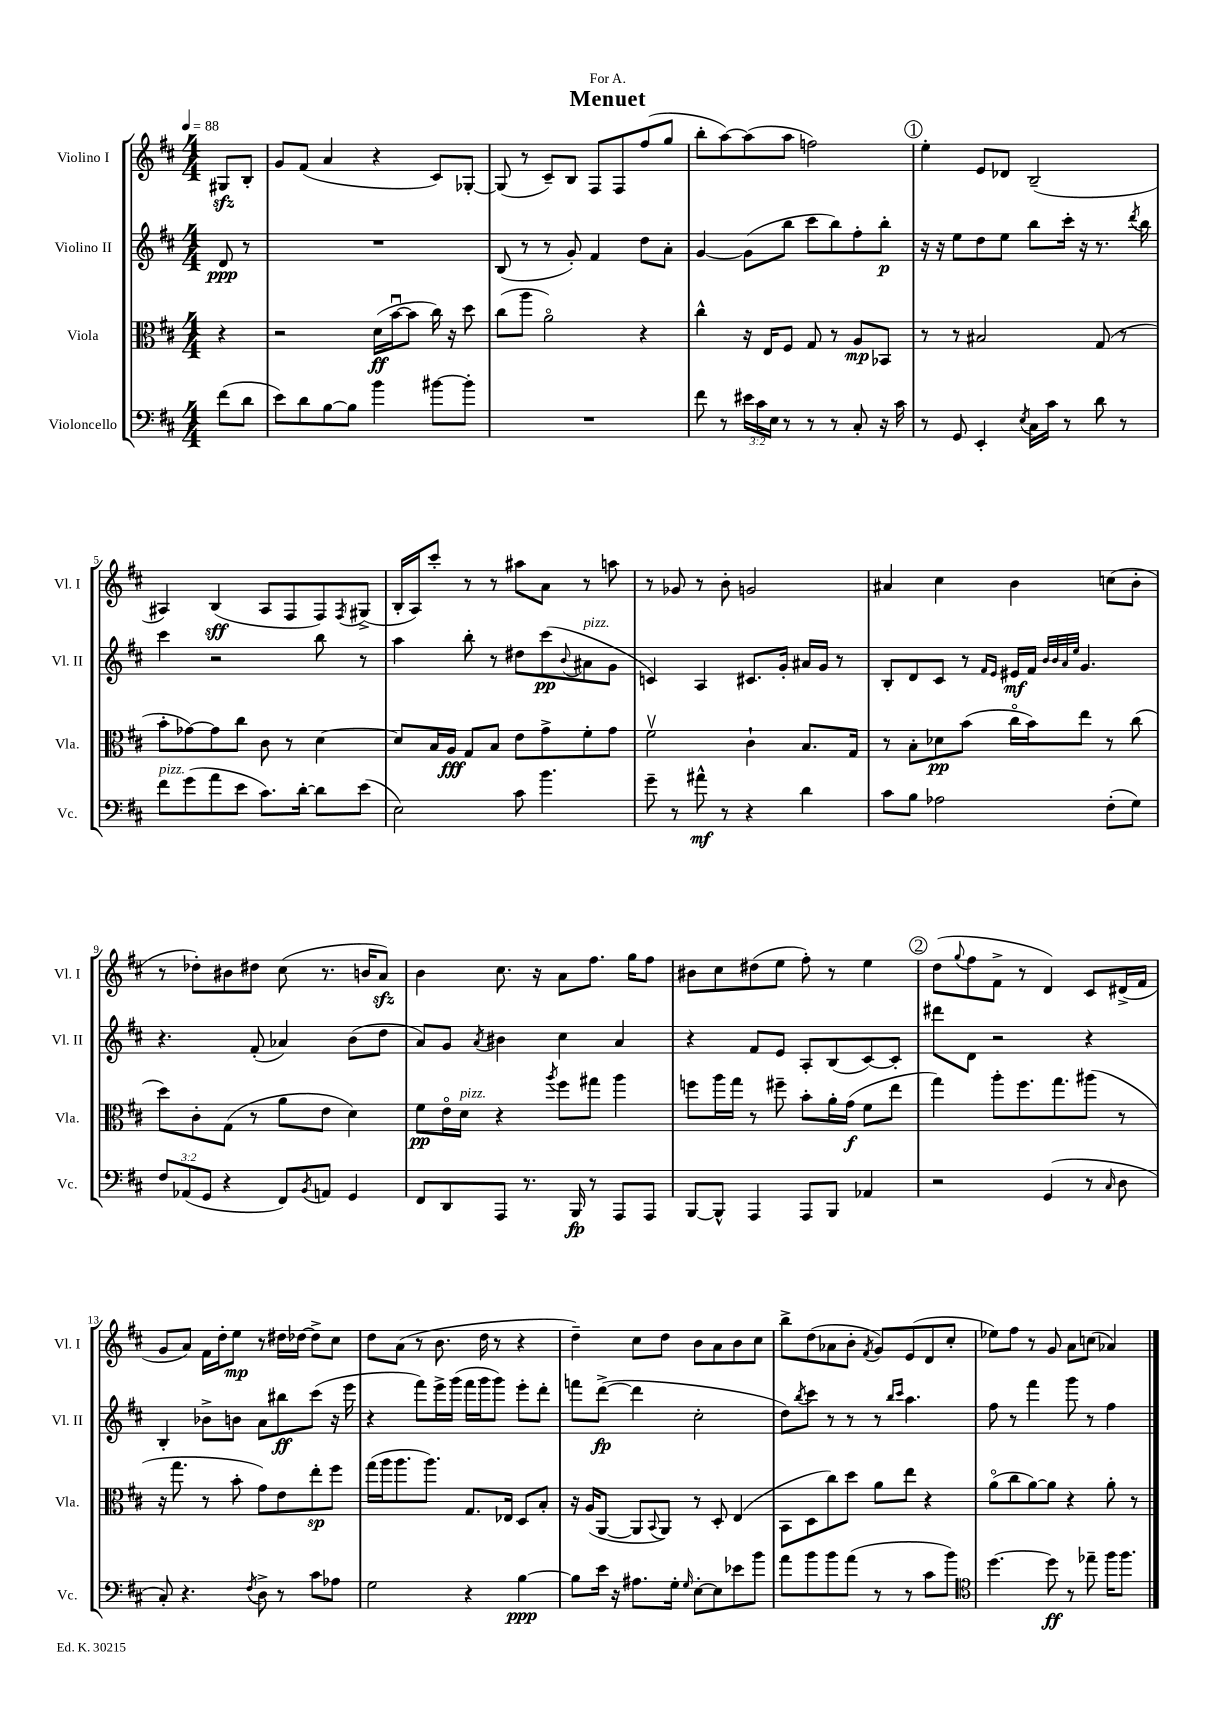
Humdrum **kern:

**kern	**dynam	**kern	**dynam	**kern	**dynam	**kern	**dynam
*part4	*part4	*part3	*part3	*part2	*part2	*part1	*part1
*staff4	*staff4	*staff3	*staff3	*staff2	*staff2	*staff1	*staff1
*I"Violoncello	*	*I"Viola	*	*I"Violino II	*	*I"Violino I	*
*I'Vc.	*	*I'Vla.	*	*I'Vl. II	*	*I'Vl. I	*
*clefF4	*	*clefC3	*	*clefG2	*	*clefG2	*
*k[f#c#]	*	*k[f#c#]	*	*k[f#c#]	*	*k[f#c#]	*
*M4/4	*	*M4/4	*	*M4/4	*	*M4/4	*
*MM88	*	*MM88	*	*MM88	*	*MM88	*
=	=	=	=	=	=	=	=
(8f#\L	.	4r	.	8d/	ppp	8G#Xzz/L	.
8d\J	.	.	.	8r	.	8B'/J	.
=1	=1	=1	=1	=1	=1	=1	=1
8e\L)	.	2r	.	1r	.	8g/L	.
8d\	.	.	.	.	.	(8f#/J	.
[8B\	.	.	.	.	.	4a/	.
8B\J]	.	.	.	.	.	.	.
4b\	.	(16d\LL	ff	.	.	4r	.
.	.	[16bu\J	.	.	.	.	.
.	.	8b\J]	.	.	.	.	.
[8b#X\L	.	16cc#\)	.	.	.	8c#/L)	.
.	.	16r	.	.	.	.	.
8b#'\J]	.	8dd\	.	.	.	[8G-X'/J	.
=2	=2	=2	=2	=2	=2	=2	=2
1r	.	(8cc#\L	.	(8B/	.	(8G-/]	.
.	.	8aa\J	.	8r	.	8r	.
.	.	2a\)	.	8r	.	8c#~/L)	.
.	.	.	.	8g'/)	.	8B/J	.
.	.	.	.	4f#/	.	8F#/L	.
.	.	.	.	.	.	8F#/	.
.	.	4r	.	8dd\L	.	(8ff#/	.
.	.	.	.	8a'\J	.	8gg/J	.
=3	=3	=3	=3	=3	=3	=3	=3
8f#\	.	4cc#^^\	.	[4g/	.	8bb'\L	.
8r	.	.	.	.	.	[8aa\)	.
24e#X\LL	.	16r	.	(8g\L]	.	(8aa\]	.
24c#\	.	.	.	.	.	.	.
.	.	16E/KL	.	.	.	.	.
24E\JJ	.	.	.	.	.	.	.
8r	.	8F#/J	.	8bb\J	.	8aa\J	.
8r	.	8G/	.	8ccc#\L	.	2ffn\)	.
8r	.	8r	.	8bb\)	.	.	.
8C#'/	.	8A/L	mp	8ff#'\	.	.	.
16r	.	8BB-X/J	.	8bb'\J	p	.	.
16c#\	.	.	.	.	.	.	.
!!LO:REH:place=s1:t=1
=4	=4	=4	=4	=4	=4	=4	=4
8r	.	8r	.	16r	.	4ee'\	.
.	.	.	.	16r	.	.	.
8GG/	.	8r	.	8ee\L	.	.	.
4EE'/	.	2B#X/	.	8dd\	.	8e/L	.
.	.	.	.	8ee\J	.	8d-X/J	.
8qE/	.	.	.	.	.	.	.
16C#\LL	.	.	.	8bb\L	.	(2B~/	.
16c#\JJ	.	.	.	.	.	.	.
8r	.	.	.	16ccc#'\Jk	.	.	.
.	.	.	.	16r	.	.	.
8d\	.	(8G/	.	8.r	.	.	.
8r	.	8r	.	.	.	.	.
.	.	.	.	8qddd/	.	.	.
.	.	.	.	16bb\	.	.	.
!!LO:LB:g=z
=5	=5	=5	=5	=5	=5	=5	=5
!LO:TX:a:i:t=pizz.	!	!	!	!	!	!	!
8f#\L	.	8b'\L	.	4ccc#\	.	4A#X/)	.
(8g\	.	[8g-X\)	.	.	.	.	.
8a\	.	8g-\]	.	2r	.	(4B/	sff
8e\J	.	8cc#\J	.	.	.	.	.
8.c#\L)	.	8c#\	.	.	.	8A#/L	.
.	.	8r	.	.	.	8F#/	.
[16d'\Jk	.	.	.	.	.	.	.
8d\L]	.	[4d\	.	8bb\	.	8F#/)	.
.	.	.	.	.	.	8qF#/	.
(8e\J	.	.	.	8r	.	(8G#X^/J	.
=6	=6	=6	=6	=6	=6	=6	=6
2E\)	.	8d/L]	.	4aa\	.	16B'/LL	.
.	.	.	.	.	.	16A/J)	.
.	.	16B/L	.	.	.	8ccc#'/J	.
.	.	16A/JJ	fff	.	.	.	.
.	.	8G/L	.	8bb'\	.	8r	.
.	.	8B/J	.	8r	.	8r	.
8c#\	.	8e\L	.	8dd#X\L	.	8aa#X\L	.
4.b\	.	8g^\	.	(8ccc#\	pp	8a\J	.
.	.	.	.	8qqb/	.	.	.
!	!	!	!	!LO:TX:a:i:t=pizz.	!	!	!
.	.	8f#'\	.	8a#X\	.	8r	.
.	.	8g\J	.	8g\J	.	8aan\	.
=7	=7	=7	=7	=7	=7	=7	=7
8g~\	.	2f#v\	.	4cn/)	.	8r	.
8r	.	.	.	.	.	8g-X/	.
8a#X^^\	mf	.	.	4A/	.	8r	.
8r	.	.	.	.	.	8b'\	.
4r	.	4c#`\	.	8.c#X/L	.	2gn/	.
.	.	.	.	16g'/Jk	.	.	.
4d\	.	8.B/L	.	16a#X/LL	.	.	.
.	.	.	.	16g/JJ	.	.	.
.	.	.	.	8r	.	.	.
.	.	16G/Jk	.	.	.	.	.
=8	=8	=8	=8	=8	=8	=8	=8
8c#\L	.	8r	.	8B'/L	.	4a#X/	.
8B\J	.	8B'\L	.	8d/	.	.	.
2A-X\	.	8d-X\	pp	8c#/J	.	4cc#\	.
.	.	(8b\J	.	8r	.	.	.
.	.	.	.	16qqf#/LL	.	.	.
.	.	.	.	16qqe/JJ	.	.	.
.	.	16cc#\LL	.	16e#X/LL	mf	4b\	.
.	.	16b\J)	.	16f#/JJ	.	.	.
.	.	.	.	32qqb/LLL	.	.	.
.	.	.	.	32qqb/	.	.	.
.	.	.	.	32qqa/	.	.	.
.	.	.	.	32qqee/JJJ	.	.	.
.	.	8ee\J	.	4.g/	.	.	.
(8F#'\L	.	8r	.	.	.	(8ccn\L	.
8G\J)	.	(8cc#\	.	.	.	8b'\J	.
!!LO:LB:g=z
=9	=9	=9	=9	=9	=9	=9	=9
12F#/L	.	8dd\L)	.	4.r	.	8r	.
(12AA-X/	.	.	.	.	.	.	.
.	.	8c#'\	.	.	.	8dd-X'\L)	.
12GG/J	.	.	.	.	.	.	.
4r	.	(8G\J	.	.	.	8b#X\	.
.	.	8r	.	(8f#'/	.	8dd#X\J	.
8FF#/L)	.	8a\L	.	4a-X/)	.	(8cc#\	.
8qBB/	.	.	.	.	.	.	.
8AAn/J	.	8e\J	.	.	.	8.r	.
4GG/	.	4d\)	.	(8b\L	.	.	.
.	.	.	.	.	.	16bn/KL	.
.	.	.	.	8dd\J	.	8azz/J)	.
=10	=10	=10	=10	=10	=10	=10	=10
8FF#/L	.	8f#\L	pp	8a/L)	.	4b\	.
8DD/	.	16e\L	.	8g/J	.	.	.
!	!	!LO:TX:a:i:t=pizz.	!	!	!	!	!
.	.	16d\JJ	.	.	.	.	.
.	.	.	.	8qa/	.	.	.
8AAA/J	.	4r	.	4b#X\	.	8.cc#\	.
8.r	.	.	.	.	.	.	.
.	.	.	.	.	.	16r	.
.	.	8qaa/	.	.	.	.	.
.	.	8ff#\L	.	4cc#\	.	8a\L	.
16BBB/	fp	.	.	.	.	.	.
8r	.	8gg#X\J	.	.	.	8.ff#\J	.
8AAA/L	.	4aa\	.	4a/	.	.	.
.	.	.	.	.	.	16gg\KL	.
8AAA/J	.	.	.	.	.	8ff#\J	.
=11	=11	=11	=11	=11	=11	=11	=11
[8BBB/L	.	8ffn\L	.	4r	.	8b#X\L	.
8BBB^^/J]	.	16aa\L	.	.	.	8cc#\	.
.	.	16gg\JJ	.	.	.	.	.
4AAA/	.	8r	.	8f#/L	.	(8dd#X\	.
.	.	8ff#X~\	.	8e/J	.	8ee\J	.
8AAA/L	.	8b'\L	.	8A'/L	.	8ff#'\)	.
8BBB/J	.	16a'\L	.	(8B/	.	8r	.
.	.	(16g\JJ	f	.	.	.	.
4AA-X/	.	8f#\L	.	[8c#/)	.	4ee\	.
.	.	8ee\J	.	8c#'/J]	.	.	.
!!LO:REH:place=s1:t=2
=12	=12	=12	=12	=12	=12	=12	=12
2r	.	4gg\)	.	8ddd#X\L	.	(8dd\L	.
.	.	.	.	.	.	8qqgg/	.
.	.	.	.	8d\J	.	8ff#\	.
.	.	8aa'\L	.	2r	.	8f#^\J	.
.	.	8.ff#\	.	.	.	8r	.
(4GG/	.	.	.	.	.	4d/)	.
.	.	8.gg\	.	.	.	.	.
8r	.	(8aa#X\J	.	4r	.	8c#/L	.
16qqC#/	.	.	.	.	.	.	.
8D\	.	8r	.	.	.	(16d#X^/L	.
.	.	.	.	.	.	16f#/JJ	.
!!LO:LB:g=z
=13	=13	=13	=13	=13	=13	=13	=13
8C#'/)	.	16r	.	4B'/	.	8g/L	.
.	.	8.gg\	.	.	.	.	.
4.r	.	.	.	.	.	8a/J)	.
.	.	8r	.	8b-X^\L	.	16f#\LL	.
.	.	.	.	.	.	16dd'\J	.
.	.	8b'\	.	8bn\J	.	8ee\J	mp
8qF#/	.	.	.	.	.	.	.
8D^\	.	8g\L)	.	8a\L	.	8r	.
8r	.	8e\	.	8bb#X\	ff	16dd#X\LL	.
.	.	.	.	.	.	[16dd-X\JJ	.
8c#\L	.	8ee'\	sp	(8ccc#\J	.	8dd-^\L]	.
8A-X\J	.	8ff#\J	.	16r	.	8cc#\J	.
.	.	.	.	16eee\	.	.	.
=14	=14	=14	=14	=14	=14	=14	=14
2G\	.	(16gg\LL	.	4r	.	8dd\L	.
.	.	16aa\J	.	.	.	.	.
.	.	8.aa\	.	.	.	(8a\J	.
.	.	.	.	8fff#\L)	.	8r	.
.	.	8.aa\J)	.	.	.	.	.
.	.	.	.	16eee^\L	.	8.b\	.
.	.	.	.	(16ggg\JJ	.	.	.
4r	.	8.G/L	.	16fff#\LL	.	.	.
.	.	.	.	16ggg\J	.	16dd\	.
.	.	.	.	8ggg\J)	.	8r	.
.	.	16E-X/Jk	.	.	.	.	.
[4B\	ppp	8D/L	.	8eee'\L	.	4r	.
.	.	8B'/J	.	8ddd'\J	.	.	.
=15	=15	=15	=15	=15	=15	=15	=15
8B\L]	.	16r	.	8fffn\L	.	4dd~\)	.
.	.	(16A/KL	.	.	.	.	.
16e\Jk	.	[8AA/J	.	([8ddd^\J	fp	.	.
16r	.	.	.	.	.	.	.
8.A#X\L	.	8AA/L]	.	4ddd\]	.	8cc#\L	.
.	.	8qqBB/	.	.	.	.	.
.	.	8AA/J)	.	.	.	8dd\J	.
16G'\Jk	.	.	.	.	.	.	.
16qqG/	.	.	.	.	.	.	.
[8E'\L	.	8r	.	2cc#'\	.	8b\L	.
8E\]	.	8D'/	.	.	.	8a\	.
8e-X\	.	(4E/	.	.	.	8b\	.
8b\J	.	.	.	.	.	8cc#\J	.
=16	=16	=16	=16	=16	=16	=16	=16
8a\L	.	8BB\L	.	8dd\L)	.	8bb^\L	.
.	.	.	.	8qbb/	.	.	.
8b\	.	8D\	.	8ccc#\J	.	(8dd\	.
8b\	.	8cc#\)	.	8r	.	8a-X\	.
(8a\J	.	8dd\J	.	8r	.	8b'\J	.
.	.	.	.	.	.	8qf#/	.
8r	.	8a\L	.	8r	.	8g/L)	.
.	.	.	.	16qqbb/LL	.	.	.
.	.	.	.	16qqccc#/JJ	.	.	.
8r	.	8ee\J	.	4.aa\	.	(8e/	.
8c#\L	.	4r	.	.	.	8d/	.
8b\J)	.	.	.	.	.	8cc#'/J	.
=17	=17	=17	=17	=17	=17	=17	=17
*clefC4	*	*	*	*	*	*	*
[4.dd\	.	(8a\L	.	8ff#\	.	8ee-X\L)	.
.	.	8cc#\	.	8r	.	8ff#\J	.
.	.	[8a\)	.	4fff#\	.	8r	.
8dd\]	ff	8a\J]	.	.	.	8g/	.
8r	.	4r	.	8ggg\	.	8a\L	.
8ee-X~\	.	.	.	8r	.	(8ccn\J	.
16ff#\KL	.	8a'\	.	4ff#\	.	4a-X/)	.
8.ff#\J	.	.	.	.	.	.	.
.	.	8r	.	.	.	.	.
==	==	==	==	==	==	==	==
*-	*-	*-	*-	*-	*-	*-	*-
